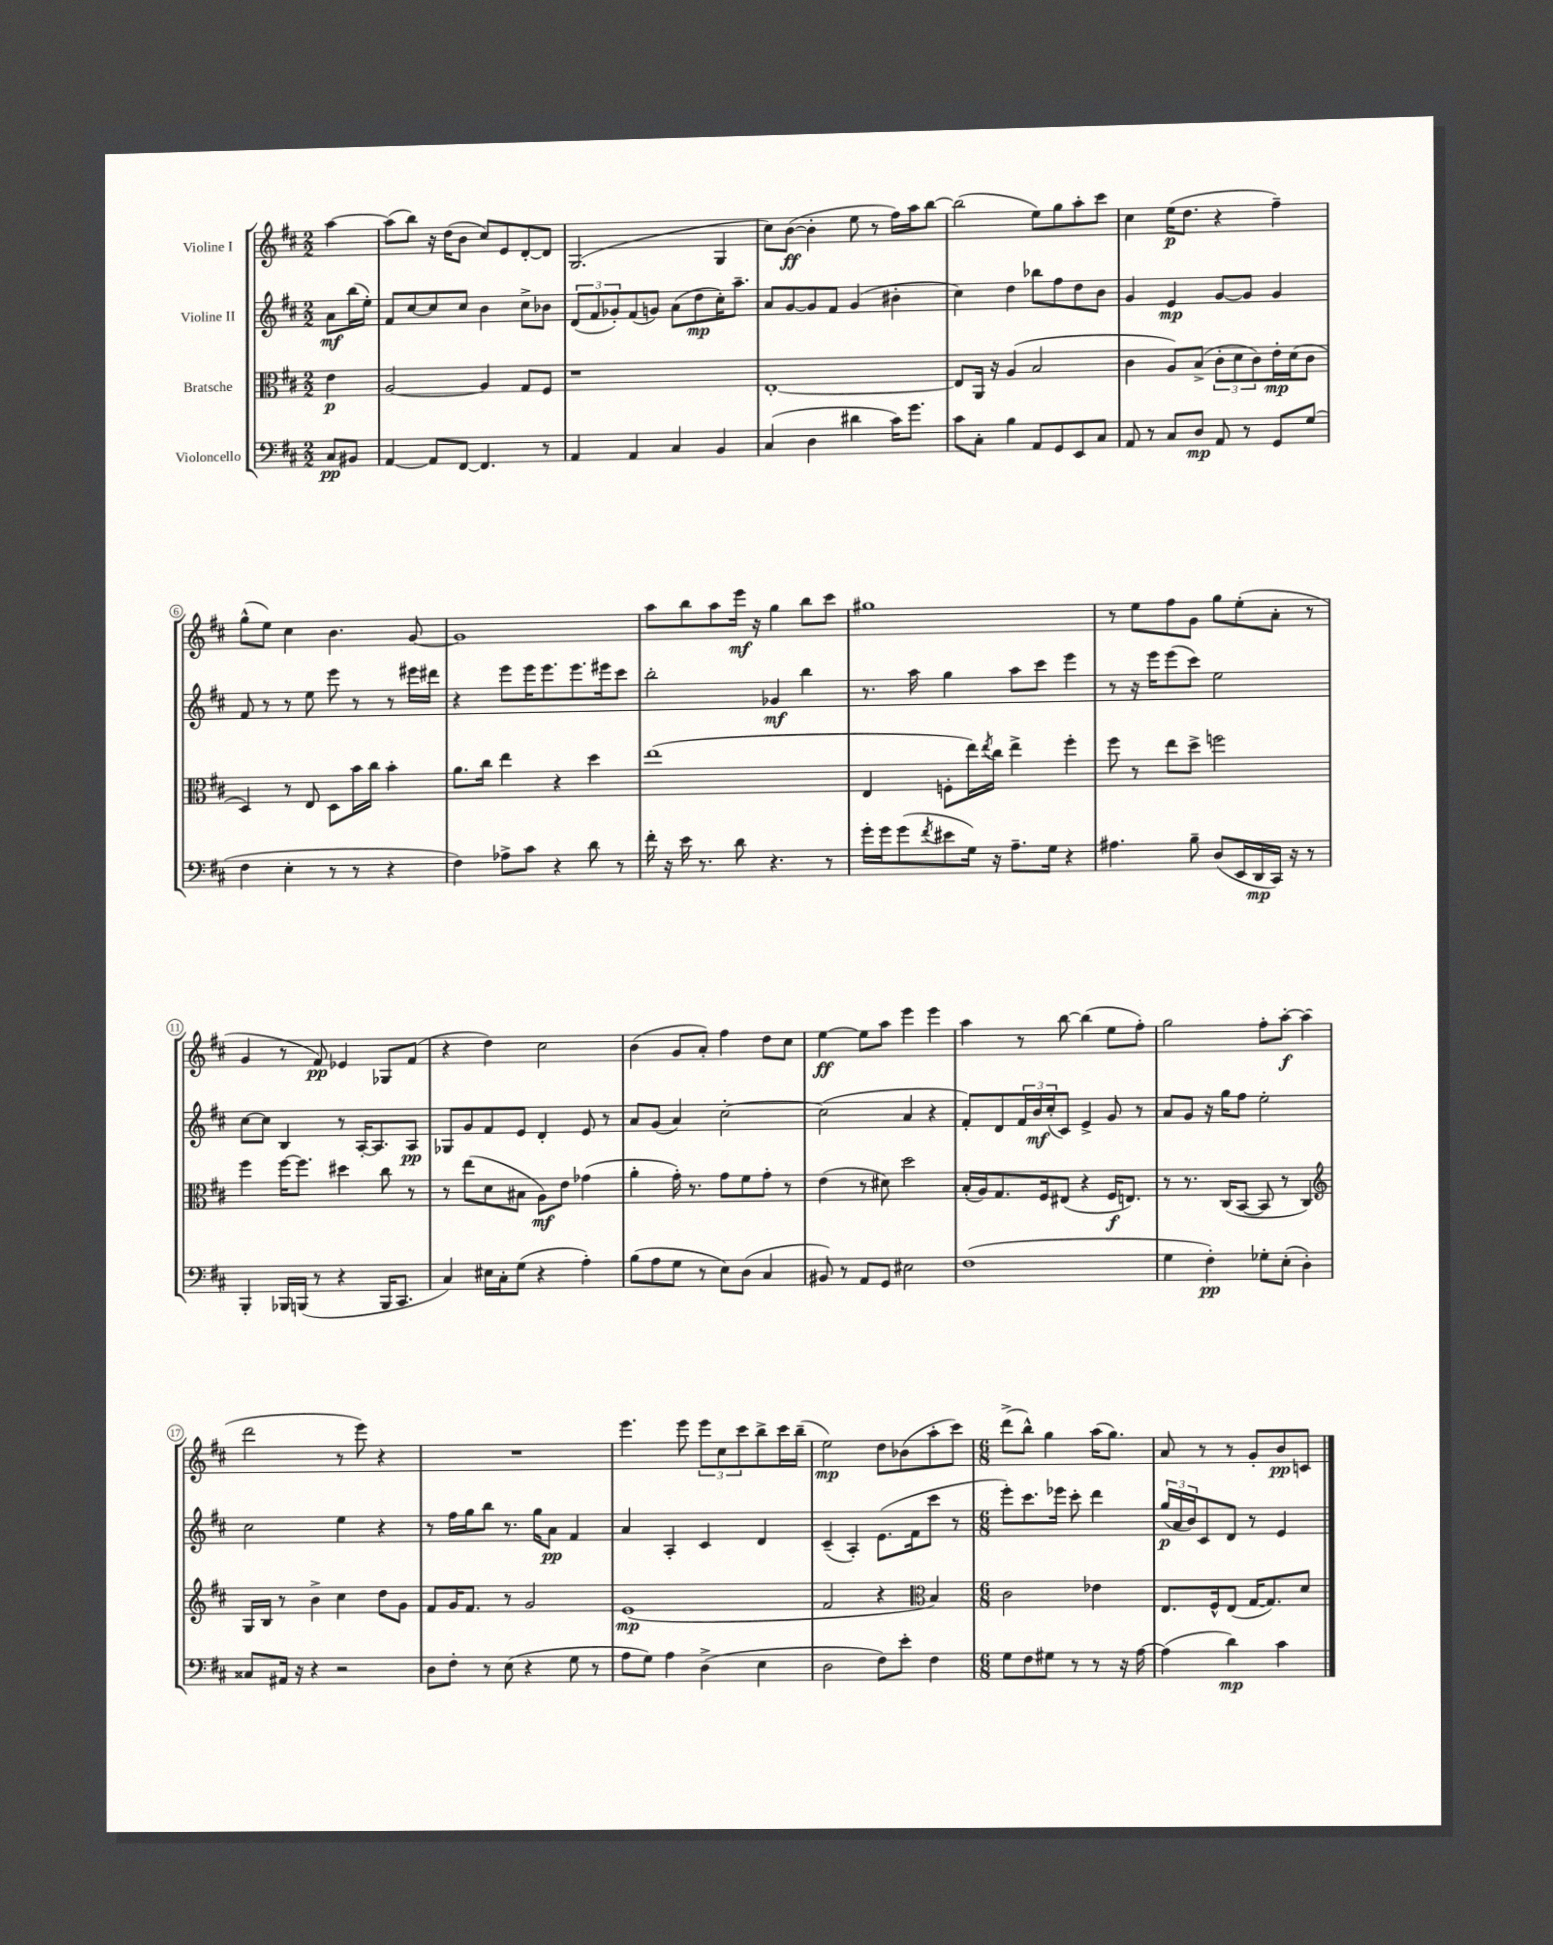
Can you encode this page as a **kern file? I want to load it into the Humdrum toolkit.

**kern	**dynam	**kern	**dynam	**kern	**dynam	**kern	**dynam
*part4	*part4	*part3	*part3	*part2	*part2	*part1	*part1
*staff4	*staff4	*staff3	*staff3	*staff2	*staff2	*staff1	*staff1
*I"Violoncello	*	*I"Bratsche	*	*I"Violine II	*	*I"Violine I	*
*clefF4	*	*clefC3	*	*clefG2	*	*clefG2	*
*k[f#c#]	*	*k[f#c#]	*	*k[f#c#]	*	*k[f#c#]	*
*M2/2	*	*M2/2	*	*M2/2	*	*M2/2	*
=	=	=	=	=	=	=	=
8C#/L	pp	4e\	p	8a\L	mf	[4aa\	.
8BB#X/J	.	.	.	(16bb\L	.	.	.
.	.	.	.	16ee'\JJ)	.	.	.
=1	=1	=1	=1	=1	=1	=1	=1
[4AA/	.	[2A/	.	8f#/L	.	(8aa\L]	.
.	.	.	.	[8cc#/	.	8bb\J)	.
8AA/L]	.	.	.	8cc#/]	.	16r	.
.	.	.	.	.	.	(16dd\KL	.
[8FF#/J	.	.	.	8cc#/J	.	8b\J	.
4.FF#/]	.	4A/]	.	4b\	.	8cc#/L)	.
.	.	.	.	.	.	8e/	.
.	.	8G/L	.	8cc#^\L	.	[8d'/	.
8r	.	8F#/J	.	8b-X\J	.	8d/J]	.
=2	=2	=2	=2	=2	=2	=2	=2
4AA/	.	1r	.	(12d/L	.	(2.G/	.
.	.	.	.	12f#/	.	.	.
.	.	.	.	12g-X'/)	.	.	.
4AA/	.	.	.	(8f#/	.	.	.
.	.	.	.	8gn/J)	.	.	.
4C#/	.	.	.	(8a\L	.	.	.
.	.	.	.	8dd\	mp	.	.
4BB/	.	.	.	16cc#'\K)	.	4G/	.
.	.	.	.	8.aa~\J	.	.	.
=3	=3	=3	=3	=3	=3	=3	=3
(4C#/	.	[1E'	.	8a/L	.	8cc#\L)	.
.	.	.	.	[8g/	.	([8b\J	ff
4D\	.	.	.	8g/]	.	4b'\]	.
.	.	.	.	8f#/J	.	.	.
4d#X\	.	.	.	(4g/	.	8ee\	.
.	.	.	.	.	.	8r	.
16c#\KL)	.	.	.	4b#X'\	.	16ff#\LL)	.
8.g\J	.	.	.	.	.	16aa\J	.
.	.	.	.	.	.	[8bb\J	.
=4	=4	=4	=4	=4	=4	=4	=4
8c#\L	.	8E/L]	.	4cc#\)	.	(2bb\]	.
8C#'\J	.	16AA/Jk	.	.	.	.	.
.	.	16r	.	.	.	.	.
4B\	.	(4A/	.	4dd\	.	.	.
8AA/L	.	2B/	.	8bb-X\L	.	8ee\L)	.
8GG/	.	.	.	8ff#\	.	8gg\	.
8EE/	.	.	.	8dd\	.	8aa'\	.
8C#/J	.	.	.	8b\J	.	8ccc#\J	.
=5	=5	=5	=5	=5	=5	=5	=5
8AA/	.	4c#\	.	4g/	.	4cc#\	.
8r	.	.	.	.	.	.	.
8C#/L	.	8A/L)	.	4e/	mp	(16ee\KL	p
.	.	.	.	.	.	8.dd\J	.
8D/J	mp	(8B^/J	.	.	.	.	.
8AA/	.	12c#'\L	.	[8g/L	.	4r	.
.	.	12d\	.	.	.	.	.
8r	.	.	.	8g/J]	.	.	.
.	.	12c#\)	.	.	.	.	.
8GG/L	.	16e'\L	mp	4g/	.	4ff#~\)	.
.	.	(16d\J	.	.	.	.	.
(8G/J	.	8c#\J	.	.	.	.	.
!!LO:LB:g=z
=6	=6	=6	=6	=6	=6	=6	=6
4F#\	.	4D/)	.	8f#/	.	(8gg^^\L	.
.	.	.	.	8r	.	8ee\J)	.
4E'\	.	8r	.	8r	.	4cc#\	.
.	.	8E/	.	8ee\	.	.	.
8r	.	8D\L	.	8eee\	.	4.b\	.
8r	.	16b\L	.	8r	.	.	.
.	.	16cc#\JJ	.	.	.	.	.
4r	.	4b'\	.	8r	.	.	.
.	.	.	.	16eee#X\LL	.	[8g/	.
.	.	.	.	16ddd#X\JJ	.	.	.
=7	=7	=7	=7	=7	=7	=7	=7
4F#\)	.	8.a\L	.	4r	.	1g]	.
.	.	16cc#\Jk	.	.	.	.	.
8A-X^\L	.	4ee\	.	8eee\L	.	.	.
8c#\J	.	.	.	16eee\K	.	.	.
.	.	.	.	8.eee\	.	.	.
4r	.	4r	.	.	.	.	.
.	.	.	.	8.eee\	.	.	.
8d\	.	4dd\	.	.	.	.	.
.	.	.	.	16eee#X\k	.	.	.
8r	.	.	.	8ccc#\J	.	.	.
=8	=8	=8	=8	=8	=8	=8	=8
16f#'\	.	(1ee	.	2bb'\	.	8aa\L	.
16r	.	.	.	.	.	.	.
16e\	.	.	.	.	.	8bb\	.
8.r	.	.	.	.	.	.	.
.	.	.	.	.	.	8aa\	.
8d\	.	.	.	.	.	16eee\Jk	mf
.	.	.	.	.	.	16r	.
4.r	.	.	.	4g-X/	mf	4gg\	.
.	.	.	.	4bb\	.	8bb\L	.
8r	.	.	.	.	.	8ccc#\J	.
=9	=9	=9	=9	=9	=9	=9	=9
16g'\LL	.	4E/	.	8.r	.	1gg#X	.
16g\J	.	.	.	.	.	.	.
(8g\	.	.	.	.	.	.	.
.	.	.	.	16aa\	.	.	.
8qf#/	.	.	.	.	.	.	.
8e#X\	.	8Fn'\L	.	4gg\	.	.	.
16G\Jk)	.	16ee\L)	.	.	.	.	.
.	.	8qee/	.	.	.	.	.
16r	.	16cc#\JJ	.	.	.	.	.
8.A~\L	.	4ee^\	.	8aa\L	.	.	.
.	.	.	.	8ccc#\J	.	.	.
16G\Jk	.	.	.	.	.	.	.
4r	.	4ff#'\	.	4eee\	.	.	.
=10	=10	=10	=10	=10	=10	=10	=10
4.A#X\	.	8ff#\	.	8r	.	8r	.
.	.	8r	.	16r	.	8ee\L	.
.	.	.	.	16eee\KL	.	.	.
.	.	8ee\L	.	(8eee\	.	8ff#\	.
8B~\	.	8dd^\J	.	8ccc#\J)	.	8g\J	.
(8D/L	.	2ffn\	.	2ee\	.	8gg\L	.
16EE/L	.	.	.	.	.	(8ee'\	.
16DD/	mp	.	.	.	.	.	.
16CC#/JJ)	.	.	.	.	.	8a'\J	.
16r	.	.	.	.	.	.	.
8r	.	.	.	.	.	8r	.
!!LO:LB:g=z
=11	=11	=11	=11	=11	=11	=11	=11
4BBB'/	.	4ff#\	.	[8cc#\L	.	4g/	.
.	.	.	.	8cc#\J]	.	.	.
16BBB-X/LL	.	[16ff#\KL	.	4B/	.	8r	.
(16BBBn/JJ	.	8.ff#\J]	.	.	.	.	.
8r	.	.	.	.	.	8f#/)	pp
4r	.	4dd#X\	.	8r	.	4e-X/	.
.	.	.	.	[16A'/KL	.	.	.
.	.	.	.	8.A/]	.	.	.
16BBB/KL	.	8cc#\	.	.	.	8G-X/L	.
8.CC#/J	.	.	.	.	.	.	.
.	.	8r	.	8A/J	pp	(8f#/J	.
=12	=12	=12	=12	=12	=12	=12	=12
4C#/)	.	8r	.	8G-X/L	.	4r	.
.	.	(8ee\L	.	8g/	.	.	.
16E#X\LL	.	8d\	.	8f#/	.	4dd\)	.
16C#'\J	.	.	.	.	.	.	.
(8G\J	.	8B#X\J	.	8e/J	.	.	.
4r	.	8A\L)	mf	4d'/	.	2cc#\	.
.	.	8e\J	.	.	.	.	.
4A'\)	.	(4g-X\	.	8e/	.	.	.
.	.	.	.	8r	.	.	.
=13	=13	=13	=13	=13	=13	=13	=13
(8B\L	.	4a'\	.	8a/L	.	(4b\	.
8A\	.	.	.	(8g/J	.	.	.
8G\J	.	16g'\)	.	4a/)	.	8g/L	.
.	.	8.r	.	.	.	.	.
8r	.	.	.	.	.	8a'/J)	.
8E\L)	.	8g\L	.	[2cc#'\	.	4ff#\	.
(8D\J	.	8f#\	.	.	.	.	.
4C#/	.	8g'\J	.	.	.	8dd\L	.
.	.	8r	.	.	.	8cc#\J	.
=14	=14	=14	=14	=14	=14	=14	=14
8BB#X/)	.	(4e\	.	(2cc#\]	.	[4ee\	ff
8r	.	.	.	.	.	.	.
8AA/L	.	8r	.	.	.	8ee\L]	.
8GG/J	.	8d#X\)	.	.	.	8aa\J	.
2E#X\	.	2dd\	.	4a/	.	4eee\	.
.	.	.	.	4r	.	4eee\	.
=15	=15	=15	=15	=15	=15	=15	=15
(1F#	.	(16B'/LL	.	8f#'/L)	.	4aa\	.
.	.	16A/J)	.	.	.	.	.
.	.	8.G/	.	8d/	.	.	.
.	.	.	.	24f#/L	.	8r	.
.	.	.	.	24b/	mf	.	.
.	.	16F#/k	.	.	.	.	.
.	.	.	.	(24cc#'/J	.	.	.
.	.	(8E#X/J	.	8c#/J)	.	[8bb\	.
.	.	4r	.	4e^/	.	(4bb\]	.
.	.	16F#/KL	f	8g/	.	8ee\L	.
.	.	8.En/J)	.	.	.	.	.
.	.	.	.	8r	.	8ff#'\J)	.
=16	=16	=16	=16	=16	=16	=16	=16
4G\	.	8r	.	8a/L	.	2gg\	.
.	.	8.r	.	8g/J	.	.	.
4F#'\)	pp	.	.	16r	.	.	.
.	.	(16C#/KL	.	16gg\KL	.	.	.
.	.	[8BB/J	.	8ff#\J	.	.	.
8G-X'\L	.	8BB/]	.	2ee'\	.	8ff#'\L	.
(8E'\J	.	8r	.	.	.	[8aa'\J	f
4D'\)	.	4C#/)	.	.	.	(4aa\]	.
!!LO:LB:g=z
=17	=17	=17	=17	=17	=17	=17	=17
*	*	*clefG2	*	*	*	*	*
8C##X/L	.	16G/LL	.	2cc#\	.	2ddd\	.
.	.	16B/JJ	.	.	.	.	.
16AA#X/Jk	.	8r	.	.	.	.	.
16r	.	.	.	.	.	.	.
4r	.	4b^\	.	.	.	.	.
2r	.	4cc#\	.	4ee\	.	8r	.
.	.	.	.	.	.	8eee\)	.
.	.	8dd\L	.	4r	.	4r	.
.	.	8g\J	.	.	.	.	.
=18	=18	=18	=18	=18	=18	=18	=18
8D\L	.	8f#/L	.	8r	.	1r	.
8F#'\J	.	16g/K	.	16ff#\LL	.	.	.
.	.	8.f#/J	.	16gg\J	.	.	.
8r	.	.	.	8bb\J	.	.	.
(8E\	.	8r	.	8.r	.	.	.
4r	.	2g/	.	.	.	.	.
.	.	.	.	16gg\KL	.	.	.
.	.	.	.	8a\J	pp	.	.
8G\	.	.	.	4f#/	.	.	.
8r	.	.	.	.	.	.	.
=19	=19	=19	=19	=19	=19	=19	=19
8A\L	.	(1e	mp	4a/	.	4.eee\	.
8G\J)	.	.	.	.	.	.	.
4A\	.	.	.	4A'/	.	.	.
.	.	.	.	.	.	8eee\	.
(4D^\	.	.	.	4c#/	.	12eee\L	.
.	.	.	.	.	.	12cc#\	.
.	.	.	.	.	.	12ccc#\	.
4E\	.	.	.	4d/	.	8bb^\	.
.	.	.	.	.	.	16ccc#\L	.
.	.	.	.	.	.	(16bb~\JJ	.
=20	=20	=20	=20	=20	=20	=20	=20
2D\	.	2f#/	.	(4c#~/	.	2ee\)	mp
.	.	.	.	4A'/)	.	.	.
8F#\L)	.	4r	.	(8.e\L	.	8dd\L	.
8e'\J	.	.	.	.	.	(8b-X\	.
.	.	.	.	16f#\k	.	.	.
*	*	*clefC3	*	*	*	*	*
4F#\	.	4B/)	.	8ccc#\J	.	8aa'\	.
.	.	.	.	8r	.	8ccc#\J)	.
=21	=21	=21	=21	=21	=21	=21	=21
*M6/8	*	*M6/8	*	*M6/8	*	*M6/8	*
8G\L	.	2c#\	.	8eee'\L)	.	(8ddd^\L	.
8F#\	.	.	.	8.ccc#\	.	8bb^^\J)	.
8G#X\J	.	.	.	.	.	4gg\	.
.	.	.	.	16eee-X\Jk	.	.	.
8r	.	.	.	8ccc#'\	.	.	.
8r	.	4e-X\	.	4ddd\	.	(16aa\KL	.
.	.	.	.	.	.	8.gg\J)	.
16r	.	.	.	.	.	.	.
[16A\	.	.	.	.	.	.	.
=22	=22	=22	=22	=22	=22	=22	=22
(4A\]	.	8.E/L	.	(24gg/LL	p	8a/	.
.	.	.	.	24a/	.	.	.
.	.	.	.	24b/J)	.	.	.
.	.	.	.	8c#/	.	8r	.
.	.	16F#^^/k	.	.	.	.	.
4d\)	mp	(8E/J	.	8d/J	.	8r	.
.	.	[16G/KL	.	8r	.	8g'/L	.
.	.	8.G/])	.	.	.	.	.
4c#\	.	.	.	4e/	.	8b/	pp
.	.	8d/J	.	.	.	8cn/J	.
==	==	==	==	==	==	==	==
*-	*-	*-	*-	*-	*-	*-	*-
